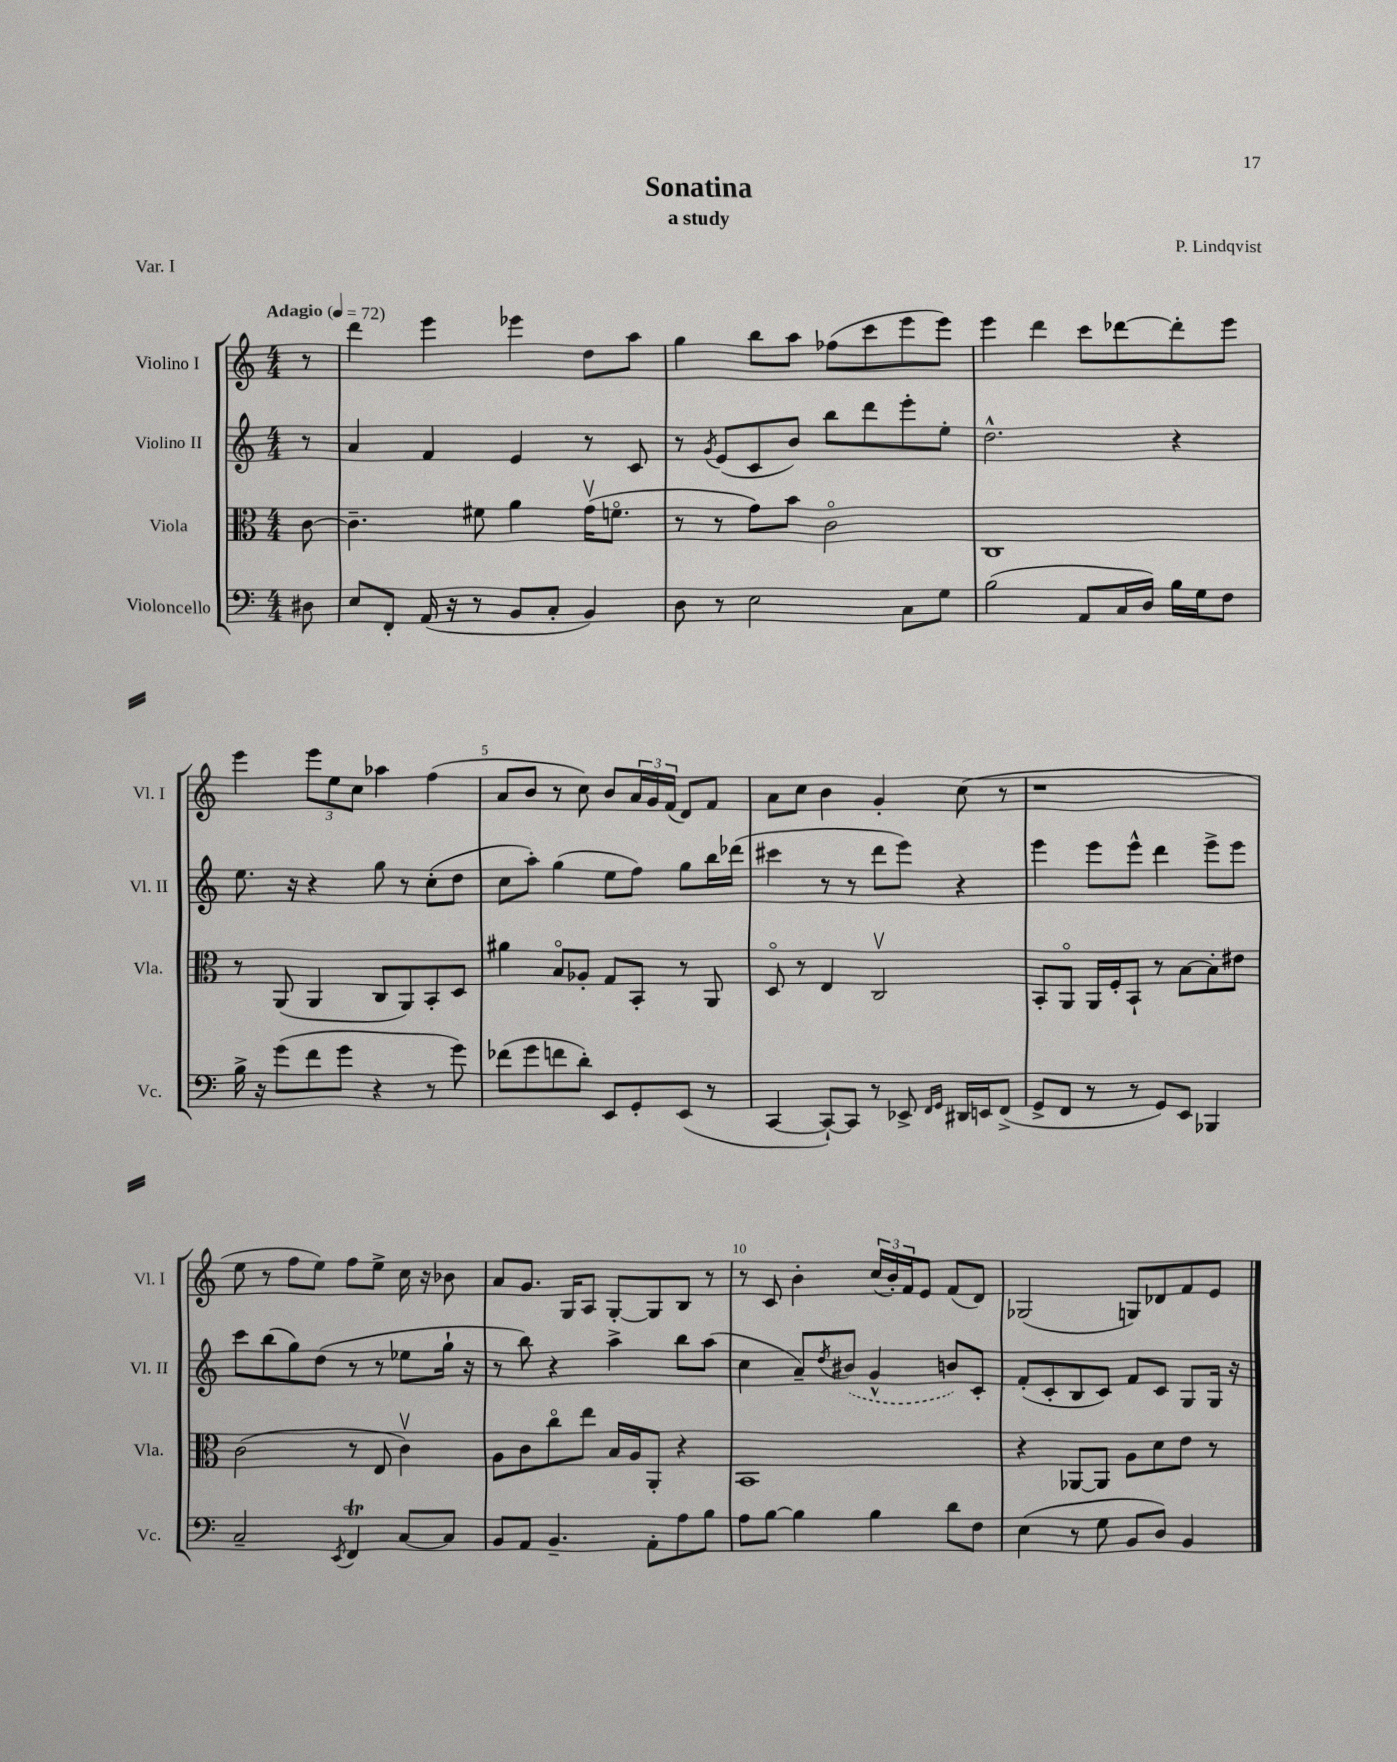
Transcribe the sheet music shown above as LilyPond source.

\header { title = "Sonatina" composer = "P. Lindqvist" subtitle = "a study" piece = "Var. I" }
<<
\new StaffGroup <<
\new Staff = "s0" \with { instrumentName = "Violino I" shortInstrumentName = "Vl. I" } {
    \clef treble \key c \major \numericTimeSignature \time 4/4 \partial 8 \tempo "Adagio" 4 = 72
    r8 |
    d'''4 e'''4 ees'''4 d''8 a''8 |
    g''4 b''8 a''8 fes''8( c'''8 e'''8 e'''8) |
    e'''4 d'''4 c'''8 des'''8~ des'''8-. e'''8 |
    e'''4 \tuplet 3/2 { e'''8 e''8 c''8 } aes''4 f''4( |
    a'8 b'8 r8 c''8) b'8 \tuplet 3/2 { a'16 g'16 f'16( } d'8) f'8 |
    a'8 c''8 b'4 g'4-. c''8( r8 |
    r1 |
    e''8 r8 f''8 e''8) f''8 e''8-> c''16 r16 bes'8 |
    a'8 g'8. g16 a8 g8~-. g8 b8 r8 |
    r8 c'8 b'4-. \tuplet 3/2 { c''16( b'16-.) f'16 } e'8 f'8( d'8) |
    ges2( g8) des'8 f'8 e'8 \bar "|." |
}
\new Staff = "s1" \with { instrumentName = "Violino II" shortInstrumentName = "Vl. II" } {
    \clef treble \key c \major \numericTimeSignature \time 4/4 \partial 8
    r8 |
    a'4 f'4 e'4 r8 c'8 |
    r8 \acciaccatura { g'8 } e'8( c'8 b'8) b''8 d'''8 e'''8-. e''8-. |
    d''2.-^ r4 |
    e''8. r16 r4 g''8 r8 c''8-.( d''8 |
    c''8 a''8-.) g''4( e''8 f''8) g''8 b''16 des'''16( |
    cis'''4 r8 r8 d'''8 e'''8) r4 |
    e'''4 e'''8 e'''8-^ d'''4 e'''8-> e'''8 |
    c'''8 b''8( g''8) d''8( r8 r8 ees''8 g''16-! r16 |
    r8 b''8) r4 a''4-> b''8 a''8( |
    c''4 a'8--) \acciaccatura { d''8 } \once \slurDashed bis'8( g'4-^ b'8) c'8-. |
    f'8-.( c'8-. b8 c'8) f'8 c'8 g8 g16 r16 \bar "|." |
}
\new Staff = "s2" \with { instrumentName = "Viola" shortInstrumentName = "Vla." } {
    \clef alto \key c \major \numericTimeSignature \time 4/4 \partial 8
    c'8~ |
    c'4.-- fis'8 a'4 g'16\upbow( f'8.\flageolet |
    r8 r8 g'8) b'8 c'2\flageolet |
    c1 |
    r8 a,8( a,4 c8 a,8) b,8-. d8 |
    ais'4 b8\flageolet aes8-. g8 b,8-. r8 a,8 |
    d8\flageolet r8 e4 c2\upbow |
    b,8-. a,8\flageolet a,16 f16-. b,8-! r8 b8~ b8-. eis'8 |
    c'2( r8 e8 c'4\upbow) |
    a8 c'8 c''8\flageolet e''8 b16 a16 a,8-. r4 |
    b,1 |
    r4 aes,8~ aes,8 a8 d'8 e'8 r8 \bar "|." |
}
\new Staff = "s3" \with { instrumentName = "Violoncello" shortInstrumentName = "Vc." } {
    \clef bass \key c \major \numericTimeSignature \time 4/4 \partial 8
    dis8 |
    e8 f,8-. a,16( r16 r8 b,8 c8-. b,4) |
    d8 r8 e2 c8 g8 |
    b2( a,8 c16 d16) b16 g16 f8 |
    b16-> r16 g'8( f'8 g'8 r4 r8 g'8) |
    fes'8( g'8 f'8 d'8-.) e,8 g,8-. e,8( r8 |
    c,4~ c,8~-!) c,8 r8 ees,8-> \grace { f,16 g,16 } dis,16 e,16 f,8->( |
    g,8-> f,8 r8 r8 g,8) e,8 bes,,4 |
    c2-- \acciaccatura { e,8 } f,4\trill c8~ c8 |
    b,8 a,8 b,4.-- a,8-. a8 b8 |
    a8 b8~ b4 b4 d'8 f8 |
    e4( r8 g8 b,8 d8) b,4 \bar "|." |
}
>>
>>
\layout { \context { \Score \override BarNumber.break-visibility = ##(#f #t #t) barNumberVisibility = #(every-nth-bar-number-visible 5) } }
